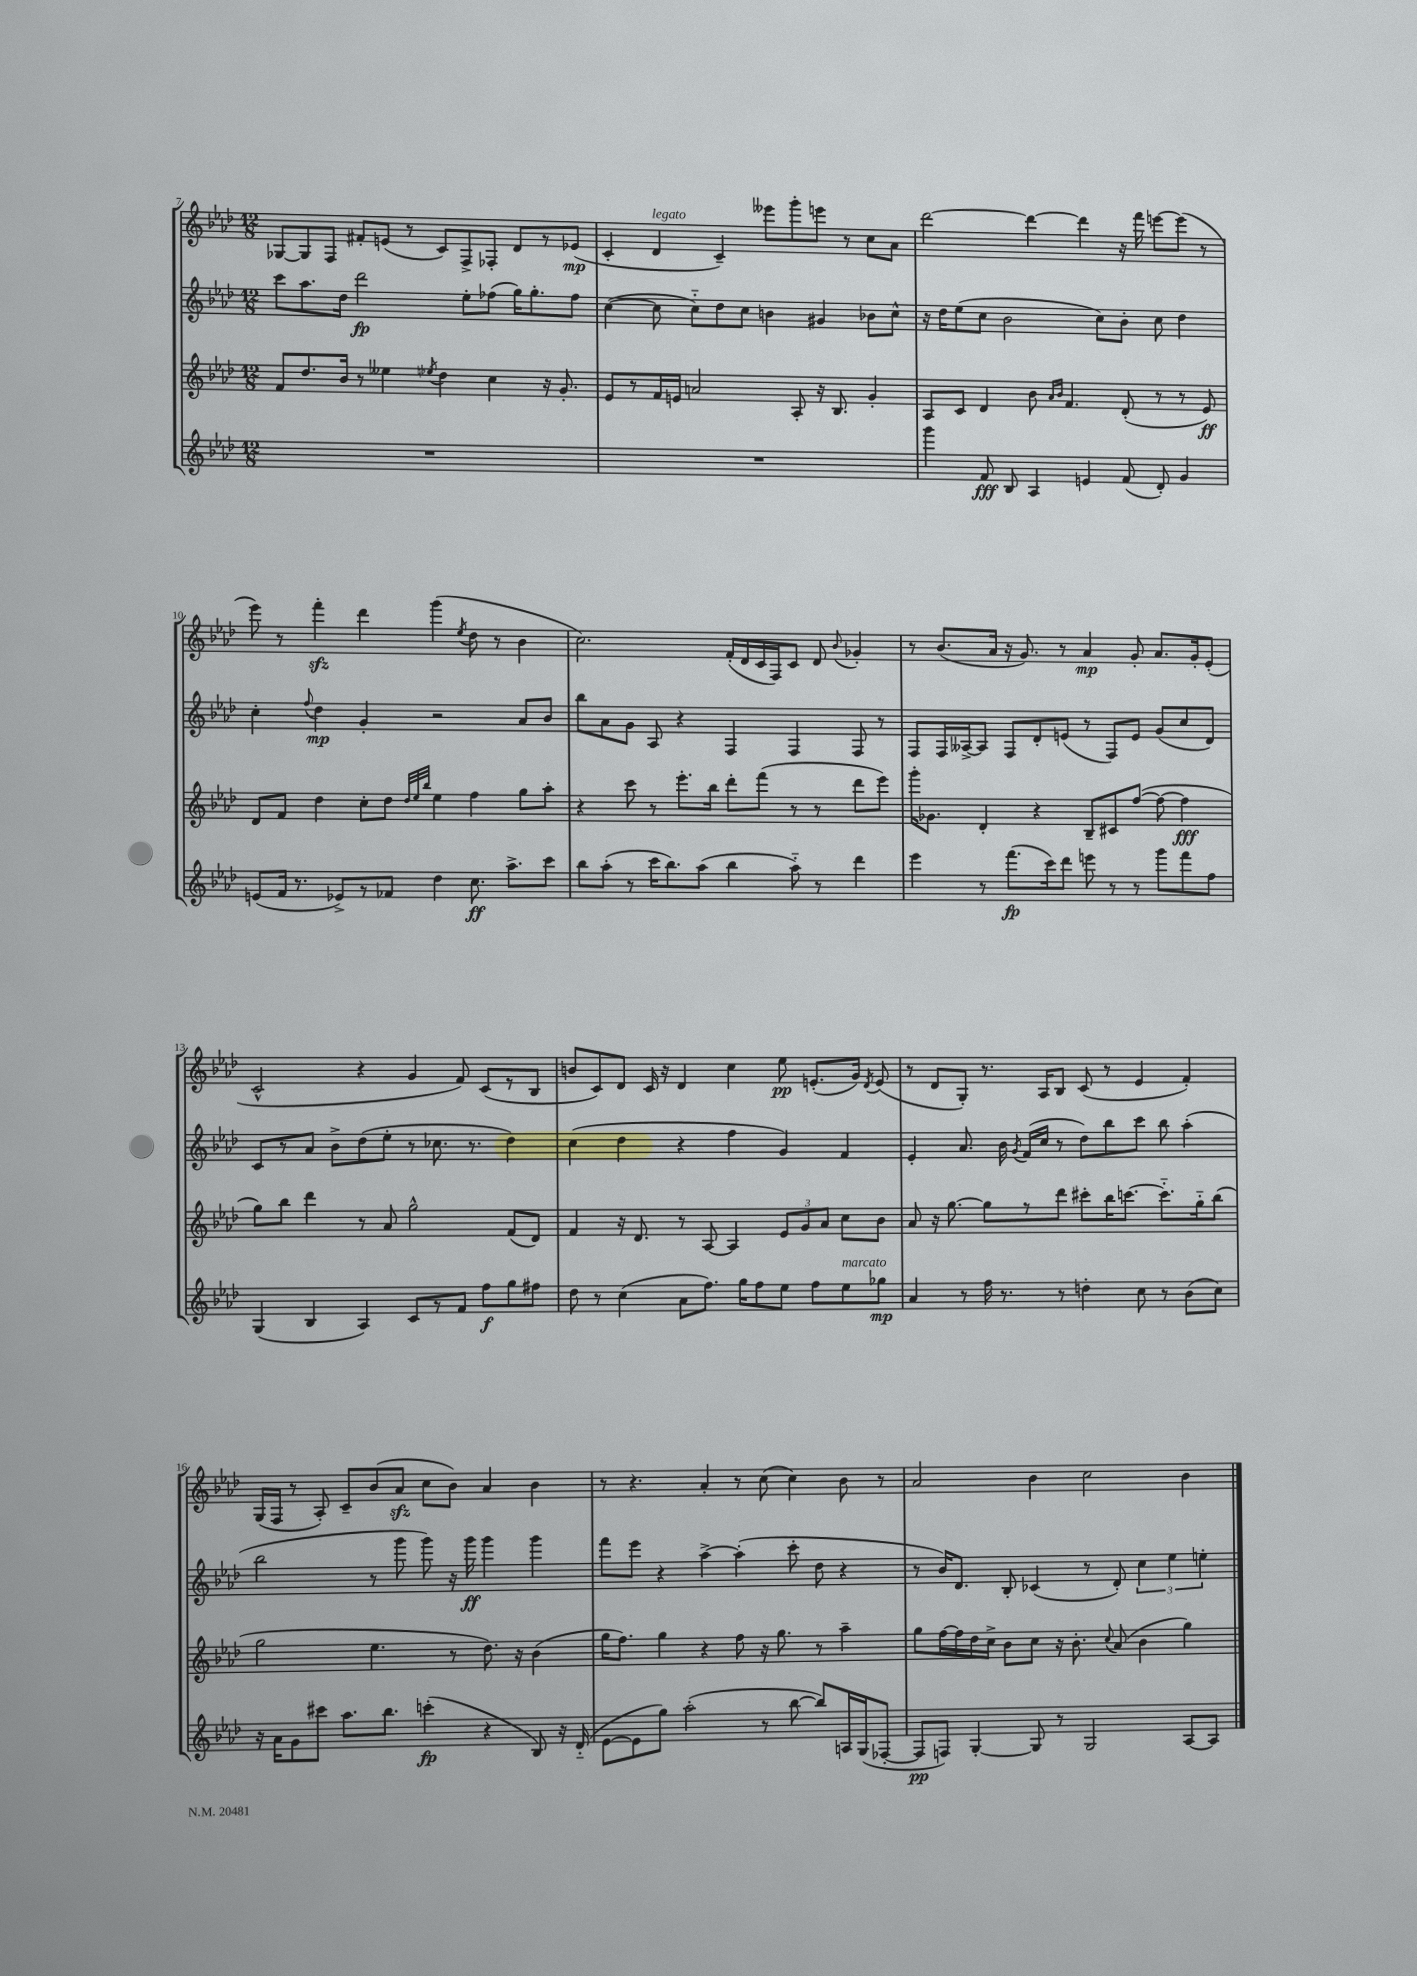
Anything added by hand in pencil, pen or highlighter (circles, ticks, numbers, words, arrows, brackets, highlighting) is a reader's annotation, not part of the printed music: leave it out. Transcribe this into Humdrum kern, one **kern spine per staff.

**kern	**dynam	**kern	**dynam	**kern	**dynam	**kern	**dynam
*part4	*part4	*part3	*part3	*part2	*part2	*part1	*part1
*staff4	*staff4	*staff3	*staff3	*staff2	*staff2	*staff1	*staff1
*clefG2	*	*clefG2	*	*clefG2	*	*clefG2	*
*k[b-e-a-d-]	*	*k[b-e-a-d-]	*	*k[b-e-a-d-]	*	*k[b-e-a-d-]	*
*M12/8	*	*M12/8	*	*M12/8	*	*M12/8	*
=7	=7	=7	=7	=7	=7	=7	=7
1.r	.	8f/L	.	8ccc\L	.	[8G-X/L	.
.	.	8.dd-/	.	8.aa-\	.	8G-/]	.
.	.	.	.	.	.	8F/J	.
.	.	16b-/Jk	.	16dd-\Jk	.	.	.
.	.	8r	.	2ddd-\	fp	8f#X'/L	.
.	.	4ee--X\	.	.	.	(8en/J	.
.	.	.	.	.	.	8r	.
.	.	8qee-X/	.	.	.	.	.
.	.	4dd-\	.	.	.	8c/L)	.
.	.	.	.	8ee-'\L	.	8F^/	.
.	.	4cc\	.	(8ff-X\J	.	8F-X'/J	.
.	.	.	.	16gg\KL)	.	8d-/L	.
.	.	.	.	8.gg'\	.	.	.
.	.	16r	.	.	.	8r	.
.	.	8.g'/	.	.	.	.	.
.	.	.	.	8ff-\J	.	(8e-X/J	mp
=8	=8	=8	=8	=8	=8	=8	=8
1.r	.	8e-/L	.	([4cc\	.	4c'/	.
.	.	8r	.	.	.	.	.
!	!	!	!	!	!	!LO:TX:a:i:t=legato	!
.	.	16f/L	.	8cc\]	.	4d-/	.
.	.	16en/JJ	.	.	.	.	.
.	.	2an/	.	8cc\L)	.	.	.
.	.	.	.	8dd-\	.	4c~/)	.
.	.	.	.	8cc\J	.	.	.
.	.	.	.	4bn\	.	8eee--X\L	.
.	.	8A-'/	.	.	.	8ggg'\	.
.	.	16r	.	4g#X/	.	8eeen\J	.
.	.	8.B-/	.	.	.	.	.
.	.	.	.	.	.	8r	.
.	.	4g'/	.	8b-X\L	.	8cc\L	.
.	.	.	.	8cc^^\J	.	8a-\J	.
=9	=9	=9	=9	=9	=9	=9	=9
4ggg\	.	8A-/L	.	16r	.	[2ddd-\	.
.	.	.	.	16dd-\KL	.	.	.
.	.	8c/J	.	(8ee-\	.	.	.
8f/	fff	4d-/	.	8cc\J	.	.	.
8B-/	.	.	.	2b-\	.	.	.
4A-/	.	8b-\	.	.	.	4ddd-\_	.
.	.	16qqa-/LL	.	.	.	.	.
.	.	16qqb-/JJ	.	.	.	.	.
.	.	4.f/	.	.	.	.	.
4en/	.	.	.	.	.	4ddd-\]	.
.	.	.	.	8cc\L)	.	.	.
(8f/	.	(8d-'/	.	8b-'\J	.	16r	.
.	.	.	.	.	.	16fff\	.
8d-'/)	.	8r	.	8cc\	.	[8eeen\L	.
4g/	.	8r	.	4dd-\	.	(8eee\J]	.
.	.	8e-/)	ff	.	.	8r	.
!!LO:LB:g=z
=10	=10	=10	=10	=10	=10	=10	=10
(8en/L	.	8d-/L	.	4cc'\	.	8eee-\)	.
16f/Jk	.	8f/J	.	.	.	8r	.
8.r	.	.	.	.	.	.	.
.	.	.	.	8qqff/	.	.	.
.	.	4dd-\	.	4dd-\	mp	4fffzz'\	.
8e-X^/L)	.	.	.	.	.	.	.
8r	.	8cc'\L	.	4g'/	.	4ddd-\	.
8f-X/J	.	8dd-\J	.	.	.	.	.
.	.	32qqdd-/LLL	.	.	.	.	.
.	.	32qqee-/	.	.	.	.	.
.	.	32qqbb-/JJJ	.	.	.	.	.
4dd-\	.	4ee-\	.	2r	.	(4ggg\	.
.	.	.	.	.	.	8qee-/	.
8.cc\	ff	4ff\	.	.	.	8dd-\	.
.	.	.	.	.	.	8r	.
8.aa-^\L	.	.	.	.	.	.	.
.	.	8gg\L	.	8a-/L	.	4b-\	.
8ccc\J	.	8aa-'\J	.	8b-/J	.	.	.
=11	=11	=11	=11	=11	=11	=11	=11
8bb-\L	.	4r	.	8bb-\L	.	2.cc\)	.
(8aa-'\J	.	.	.	8a-\	.	.	.
8r	.	8ccc\	.	8g\J	.	.	.
16ccc\KL	.	8r	.	8A-/	.	.	.
8.bb-\)	.	.	.	.	.	.	.
.	.	8.eee-'\L	.	4r	.	.	.
(8aa-\J	.	.	.	.	.	.	.
.	.	16bb-\Jk	.	.	.	.	.
4bb-\	.	8ddd-'\L	.	4F/	.	(16f'/LL	.
.	.	.	.	.	.	16d-/	.
.	.	(8fff\J	.	.	.	16c/	.
.	.	.	.	.	.	16F/J)	.
8aa-\)	.	8r	.	4F/	.	8c/J	.
8r	.	8r	.	.	.	8d-/	.
.	.	.	.	.	.	8qqb-/	.
4ddd-\	.	8ddd-\L	.	8F/	.	4g-X'/	.
.	.	8eee-\J)	.	8r	.	.	.
=12	=12	=12	=12	=12	=12	=12	=12
4eee-\	.	16ggg'\KL	.	8F/L	.	8r	.
.	.	8.g-X\J	.	.	.	.	.
.	.	.	.	16F/L	.	(8.b-/L	.
.	.	.	.	[16A--X^/J	.	.	.
8r	.	4d-'/	.	8A--/J]	.	.	.
.	.	.	.	.	.	16a-/Jk	.
(8.fff\L	fp	.	.	8F/L	.	16r	.
.	.	.	.	.	.	8.g/)	.
.	.	4r	.	8d-'/	.	.	.
16ccc\k)	.	.	.	.	.	.	.
8ddd-\J	.	.	.	(8en/J	.	8r	.
8eeen\	.	8B-~/L	.	8r	.	4a-/	mp
8r	.	8c#X/	.	8F/L)	.	.	.
8r	.	([8ff/J	.	8e/J	.	8g'/	.
8ggg\L	.	8ff\_	.	(8g/L	.	8.a-/L	.
8fff\	.	4ff\]	fff	8cc/	.	.	.
.	.	.	.	.	.	16g'/k	.
8ff\J	.	.	.	8d-/J)	.	(8e-'/J	.
!!LO:LB:g=z
=13	=13	=13	=13	=13	=13	=13	=13
(4G/	.	8gg\L)	.	8c/L	.	2c^^/	.
.	.	8bb-\J	.	8r	.	.	.
4B-/	.	4ddd-\	.	8a-/J	.	.	.
.	.	.	.	8b-^\L	.	.	.
4A-/)	.	8r	.	(8dd-\	.	4r	.
.	.	8a-/	.	8ee-'\J	.	.	.
8c/L	.	2gg^^\	.	8r	.	4g/	.
8r	.	.	.	8.cc-X\	.	.	.
8f/J	.	.	.	.	.	8f/)	.
.	.	.	.	8.r	.	.	.
8ff\L	f	.	.	.	.	(8c/L	.
8gg\	.	(8f/L	.	4dd-\)	.	8r	.
8ff#X\J	.	8d-/J)	.	.	.	8B-/J	.
=14	=14	=14	=14	=14	=14	=14	=14
8dd-\	.	4f/	.	(4cc\	.	8bn/L	.
8r	.	.	.	.	.	8c/)	.
(4cc\	.	16r	.	4dd-\	.	8d-/J	.
.	.	8.d-/	.	.	.	.	.
.	.	.	.	.	.	16c/	.
.	.	.	.	.	.	16r	.
8a-\L	.	8r	.	4r	.	4d-/	.
8.ff\J)	.	[8A-/	.	.	.	.	.
.	.	4A-/]	.	4ff\	.	4cc\	.
16gg\KL	.	.	.	.	.	.	.
8ff\	.	.	.	.	.	.	.
8ee-\J	.	12e-/L	.	4g/)	.	8ee-\	pp
.	.	12g/	.	.	.	.	.
8ff\L	.	.	.	.	.	(8.en'/L	.
.	.	12a-/J	.	.	.	.	.
!LO:TX:a:i:t=marcato	!	!	!	!	!	!	!
8ee-\	.	8cc\L	.	4f/	.	.	.
.	.	.	.	.	.	16g/Jk)	.
.	.	.	.	.	.	8qd-/	.
8gg-X\J	mp	8b-\J	.	.	.	(8e/	.
=15	=15	=15	=15	=15	=15	=15	=15
4a-/	.	8a-/	.	4e-'/	.	8r	.
.	.	16r	.	.	.	8d-/L	.
.	.	[8.gg\	.	.	.	.	.
8r	.	.	.	8.a-/	.	8G'/J)	.
16ff\	.	8gg\L]	.	.	.	8.r	.
8.r	.	.	.	16b-\	.	.	.
.	.	.	.	8qg/	.	.	.
.	.	8r	.	(16f/LL	.	.	.
.	.	.	.	16cc/JJ	.	16A-/KL	.
8r	.	8ddd-\J	.	8r	.	8B-/J	.
4ddn'\	.	8ccc#X'\L	.	8dd-\L)	.	(8c/	.
.	.	16bb-\K	.	8bb-\	.	8r	.
.	.	[8.cccn\J	.	.	.	.	.
8cc\	.	.	.	8ccc\J	.	4e-/	.
8r	.	8.ccc\L]	.	8bb-\	.	.	.
(8b-\L	.	.	.	(4aa-'\	.	4f'/)	.
.	.	16gg\k	.	.	.	.	.
8cc\J)	.	(8bb-\J	.	.	.	.	.
!!LO:LB:g=z
=16	=16	=16	=16	=16	=16	=16	=16
16r	.	2gg\	.	2bb-\	.	(16G/LL	.
16a-\KL	.	.	.	.	.	16F/JJ	.
8g\	.	.	.	.	.	8r	.
8ccc#X\J	.	.	.	.	.	8A-'/)	.
8.aa-\L	.	.	.	.	.	8c~/L	.
.	.	4.ee-\	.	8r	.	(8b-/	.
8.bb-\J	.	.	.	.	.	.	.
.	.	.	.	8ggg\	.	8a-zz/J	.
(4cccn'\	fp	.	.	8ggg\)	.	8cc\L	.
.	.	8r	.	16r	.	8b-\J)	.
.	.	.	.	16ggg\	ff	.	.
4r	.	8.dd-\)	.	4ggg\	.	4a-/	.
.	.	16r	.	.	.	.	.
8B-/)	.	(4b-\	.	4ggg\	.	4b-\	.
16r	.	.	.	.	.	.	.
(16d-/	.	.	.	.	.	.	.
=17	=17	=17	=17	=17	=17	=17	=17
[8e-\L	.	16gg\KL	.	8fff\L	.	8r	.
.	.	8.ff\J)	.	.	.	.	.
8e-\]	.	.	.	8eee-\J	.	4.r	.
8gg\J)	.	4gg\	.	4r	.	.	.
(2aa-'\	.	.	.	.	.	.	.
.	.	4r	.	[4aa-^\	.	4a-'/	.
.	.	8ff\	.	(4aa-'\]	.	8r	.
8r	.	16r	.	.	.	(8cc\	.
.	.	8.gg\	.	.	.	.	.
[8bb-\	.	.	.	8ccc'\	.	4cc\)	.
8bb-/L])	.	8r	.	8dd-\	.	.	.
16An/L	.	4aa-~\	.	4r	.	8b-\	.
(16G/J	.	.	.	.	.	.	.
[8F-X'/J	.	.	.	.	.	8r	.
=18	=18	=18	=18	=18	=18	=18	=18
8F-/L]	pp	8gg\L	.	8r	.	2a-/	.
8Fn/J)	.	[16ff\L	.	16b-/KL)	.	.	.
.	.	16ff\]	.	8.d-/J	.	.	.
[4G'/	.	16dd-\	.	.	.	.	.
.	.	16cc^\JJ	.	.	.	.	.
.	.	8b-\L	.	8B-'/	.	.	.
8G/]	.	8cc\J	.	(4c-X/	.	4b-\	.
8r	.	16r	.	.	.	.	.
.	.	8.b-'\	.	.	.	.	.
2G/	.	.	.	8r	.	2cc\	.
.	.	8qqcc/	.	.	.	.	.
.	.	(8a-/	.	8d-'/)	.	.	.
.	.	4b-\	.	6cc\	.	.	.
.	.	.	.	6ee-\	.	.	.
[8A-/L	.	4gg\)	.	.	.	4b-\	.
.	.	.	.	6een'\	.	.	.
8A-/J]	.	.	.	.	.	.	.
==	==	==	==	==	==	==	==
*-	*-	*-	*-	*-	*-	*-	*-
